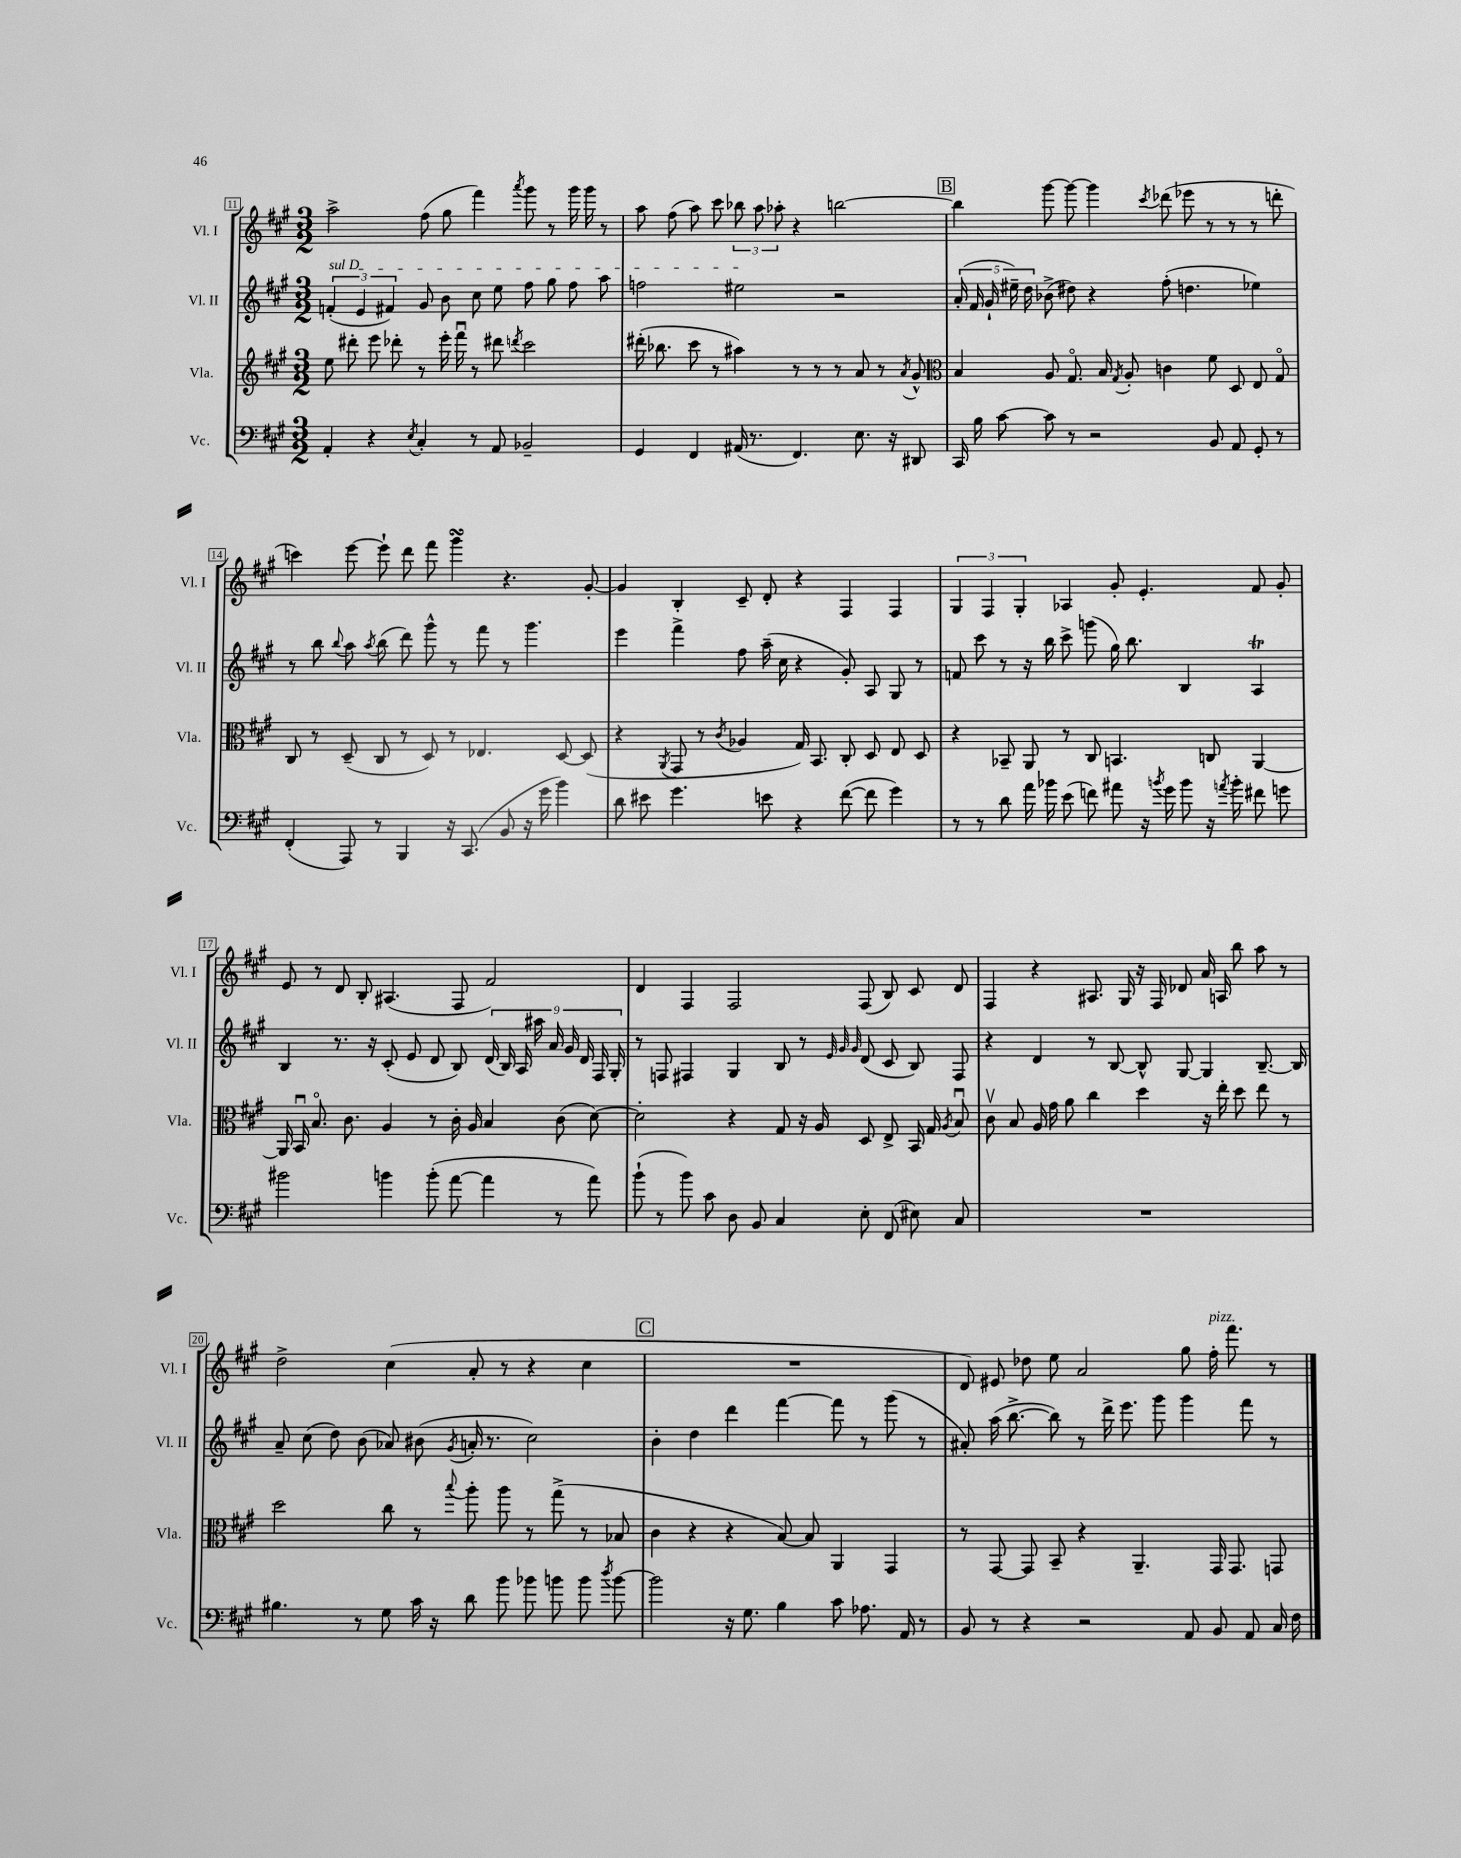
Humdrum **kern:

**kern	**kern	**kern	**kern
*part4	*part3	*part2	*part1
*staff4	*staff3	*staff2	*staff1
*I"Vc.	*I"Vla.	*I"Vl. II	*I"Vl. I
*I'Vc.	*I'Vla.	*I'Vl. II	*I'Vl. I
*clefF4	*clefG2	*clefG2	*clefG2
*k[f#c#g#]	*k[f#c#g#]	*k[f#c#g#]	*k[f#c#g#]
*M3/2	*M3/2	*M3/2	*M3/2
=11	=11	=11	=11
!	!	!LO:TX:a:i:t=sul D	!
4AA'/	8ee\	(6fn'/	2aa^\
.	8ddd#X'\	.	.
.	.	6e/	.
4r	8eee\	.	.
.	.	6f#X/)	.
.	8ddd-X'\	.	.
8qE/	.	.	.
4C#'/	8r	8g#/	(8ff#\
.	16eee'\	8b\	8gg#\
.	16fff#u\	.	.
8r	8r	8cc#\	4fff#\)
8AA/	8ddd#X\	8ee\	.
.	8qdddn/	.	8qaaa/
2BB-X~/	2ccc#\	8ff#\	8ggg#\
.	.	8gg#\	8r
.	.	8ff#\	16ggg#\
.	.	.	16ggg#\
.	.	8aa\	8r
=12	=12	=12	=12
4GG#/	(16ddd#X'\	2ffn\	8aa\
.	8.bb-X\	.	.
.	.	.	(8ff#\
4FF#/	8ccc#\	.	8aa\)
.	8r	.	8ccc#\
(16AA#X/	4aa#X\)	2ee#X\	12bb-X\
8.r	.	.	.
.	.	.	12aa\
.	.	.	12aa-X'\
4.FF#/)	8r	.	4r
.	8r	.	.
.	8r	2r	[2bbn\
8.E\	8a/	.	.
.	8r	.	.
16r	.	.	.
.	8qa/	.	.
8DD#X/	8g#^^/	.	.
!!LO:REH:place=s1:t=B
=13	=13	=13	=13
*	*clefC3	*	*
16CC#/	4B/	(20a'/	4bb\]
.	.	20f#/	.
16B\	.	.	.
.	.	20g#`/	.
[8c#\	.	.	.
.	.	20ee#X~\)	.
.	.	20dd\	.
8c#\]	8A/	(8b-X^\	[8ggg#\
8r	8.G#/	8dd#X\)	8ggg#\_
2r	.	4r	4ggg#\]
.	16B/	.	.
.	8qG#/	.	.
.	8A'/	.	.
.	.	.	8qccc#/
.	4cn\	(8ff#'\	(8ddd-X\
.	.	4.ddn\	8eee-X\
8BB/	8f#\	.	8r
8AA/	8D/	.	8r
8GG#'/	8E/	4ee-X\)	8r
8r	8G#/	.	8dddn'\
!!LO:LB:g=z
=14	=14	=14	=14
(4FF#'/	8C#/	8r	4cccn\)
.	8r	8bb\	.
.	.	8qqbb/	.
8AAA/)	(8D~/	8aa\	[8eee\
.	.	8qaa/	.
8r	8C#/	(8bb\	8eee`\]
4BBB/	8r	8ddd\)	8ddd\
.	8D/)	8ggg#^^\	8fff#\
16r	8r	8r	4ggg#sSsS\
(8.CC#/	.	.	.
.	4.E-X/	8fff#\	.
8BB/	.	8r	4.r
16r	.	4.ggg#\	.
16g#\	.	.	.
4b\)	[8D/	.	.
.	(8D/]	.	[8g#'/
=15	=15	=15	=15
8d\	4r	4eee\	4g#/]
8e#X\	.	.	.
.	8qAA/	.	.
4.g#\	8GG#/	4fff#^\	4B'/
.	8r	.	.
.	8qc#/	.	.
.	4A-X/	8ff#\	8c#~/
8en\	.	(16aa~\	8d'/
.	.	16cc#\	.
4r	16G#/)	4r	4r
.	8.BB/	.	.
([8f#\	8C#'/	8g#'/)	4F#/
8f#\]	8D/	8A/	.
4g#\)	8E/	8G#/	4F#/
.	8D/	8r	.
=16	=16	=16	=16
8r	4r	8fn/	6G#/
8r	.	8ccc#\	.
.	.	.	6F#/
8d\	8BB-X~/	8r	.
.	.	.	6G#'/
16a\	8AA/	16r	.
16b-X\	.	16bb\	.
(8e\	8r	8ccc#^\	4A-X/
8fn\)	8C#/	(8gggn\	.
8a#X\	4.BBn/	16gg#\)	8g#'/
.	.	8.bb\	.
16r	.	.	4.e'/
8qbn/	.	.	.
16g#\	.	.	.
8b\	.	4B/	.
16r	8Cn/	.	.
8qan/	.	.	.
16b'\	.	.	.
8f#X\	[4AA/	4AT/	8f#/
8gn\	.	.	8g#'/
!!LO:LB:g=z
=17	=17	=17	=17
2b#X\	16AA/]	4B/	8e/
.	16BBu/	.	.
.	8.B/	.	8r
.	.	8.r	8d/
.	8.c#\	.	.
.	.	.	8B'/
.	.	16r	.
4bn\	4A/	(8c#'/	(4.A#X/
.	.	8e/	.
(8b'\	8r	8d/	.
[8a\	16c#'\	8B/)	8F#/
.	16A/	.	.
4a\]	4B/	(18d/	2f#/)
.	.	18B/)	.
.	.	18A/	.
.	.	18aa#X\	.
.	.	18a/	.
8r	(8c#\	.	.
.	.	18g#/	.
.	.	18d/	.
8a\)	[8d\)	.	.
.	.	18F#/	.
.	.	18G#'/	.
=18	=18	=18	=18
(8b`\	2d'\]	8r	4d/
8r	.	8Fn/	.
8b\)	.	4F#X/	4F#/
8c#\	.	.	.
8D\	4r	4G#/	2F#/
8BB/	.	.	.
4C#/	8G#/	8B/	.
.	16r	8r	.
.	16A/	.	.
.	.	32qqe/	.
.	.	32qqg#/	.
.	.	32qqg#/	.
8E'\	8D/	(8d/	(8F#/
(8FF#/	8E^/	8c#/	8B/)
8E#X\)	16BB/	8B/)	8c#/
.	16G#/	.	.
.	8qA/	.	.
8C#/	8Bu/	8F#/	8d/
=19	=19	=19	=19
1.r	8c#v\	4r	4F#/
.	8B/	.	.
.	16A/	4d/	4r
.	16g#\	.	.
.	8a\	.	.
.	4cc#\	8r	8.A#X/
.	.	[8B/	.
.	.	.	16G#/
.	4dd\	8B^^/]	16r
.	.	.	16F#/
.	.	[8G#/	8d-X/
.	16r	4G#/]	16a/
.	16ee'\	.	16An/
.	8dd\	.	8bb\
.	8ee\	[8.B~/	8aa\
.	8r	.	8r
.	.	16B/]	.
!!LO:LB:g=z
=20	=20	=20	=20
4.B#X\	2dd\	8a~/	2dd^\
.	.	(8cc#\	.
.	.	8dd\)	.
8r	.	(8b\	.
8G#\	8cc#\	8a-X/)	(4cc#\
16c#\	8r	(8b#X\	.
16r	.	.	.
.	8qqbb/	8qg#/	.
8d\	8aa'\	16an'/	8a'/
.	.	8.r	.
8b\	8aa\	.	8r
8b-X\	8r	2cc#\)	4r
8bn\	(8gg#^\	.	.
8b\	8r	.	4cc#\
8qdd/	.	.	.
[8b\	8B-X/	.	.
!!LO:REH:place=s1:t=C
=21	=21	=21	=21
2b\]	4c#\	4b'\	1.r
.	4r	4dd\	.
16r	4r	4ddd\	.
8.G#\	.	.	.
4B\	[8B/)	[4fff#\	.
.	8B/]	.	.
8c#\	4AA/	8fff#\]	.
8.A-X\	.	8r	.
.	4GG#/	(8ggg#\	.
16AA/	.	.	.
8r	.	8r	.
=22	=22	=22	=22
8BB/	8r	8a#X'/)	8d/)
8r	[8GG#/	(16aa\	8e#X/
.	.	[8.bb^\	.
4r	8GG#/]	.	8dd-X\
.	8BB~/	8bb\])	8ee\
2r	4r	8r	2a/
.	.	16ddd^\	.
.	.	8.eee\	.
.	4.AA~/	.	.
.	.	8ggg#\	.
8AA/	.	4ggg#\	8gg#\
!	!	!	!LO:TX:a:i:t=pizz.
8BB/	16GG#/	.	16ff#'\
.	8.GG#/	.	8.fff#\
8AA/	.	8fff#\	.
16C#/	8GGn/	8r	8r
16F#\	.	.	.
==	==	==	==
*-	*-	*-	*-
